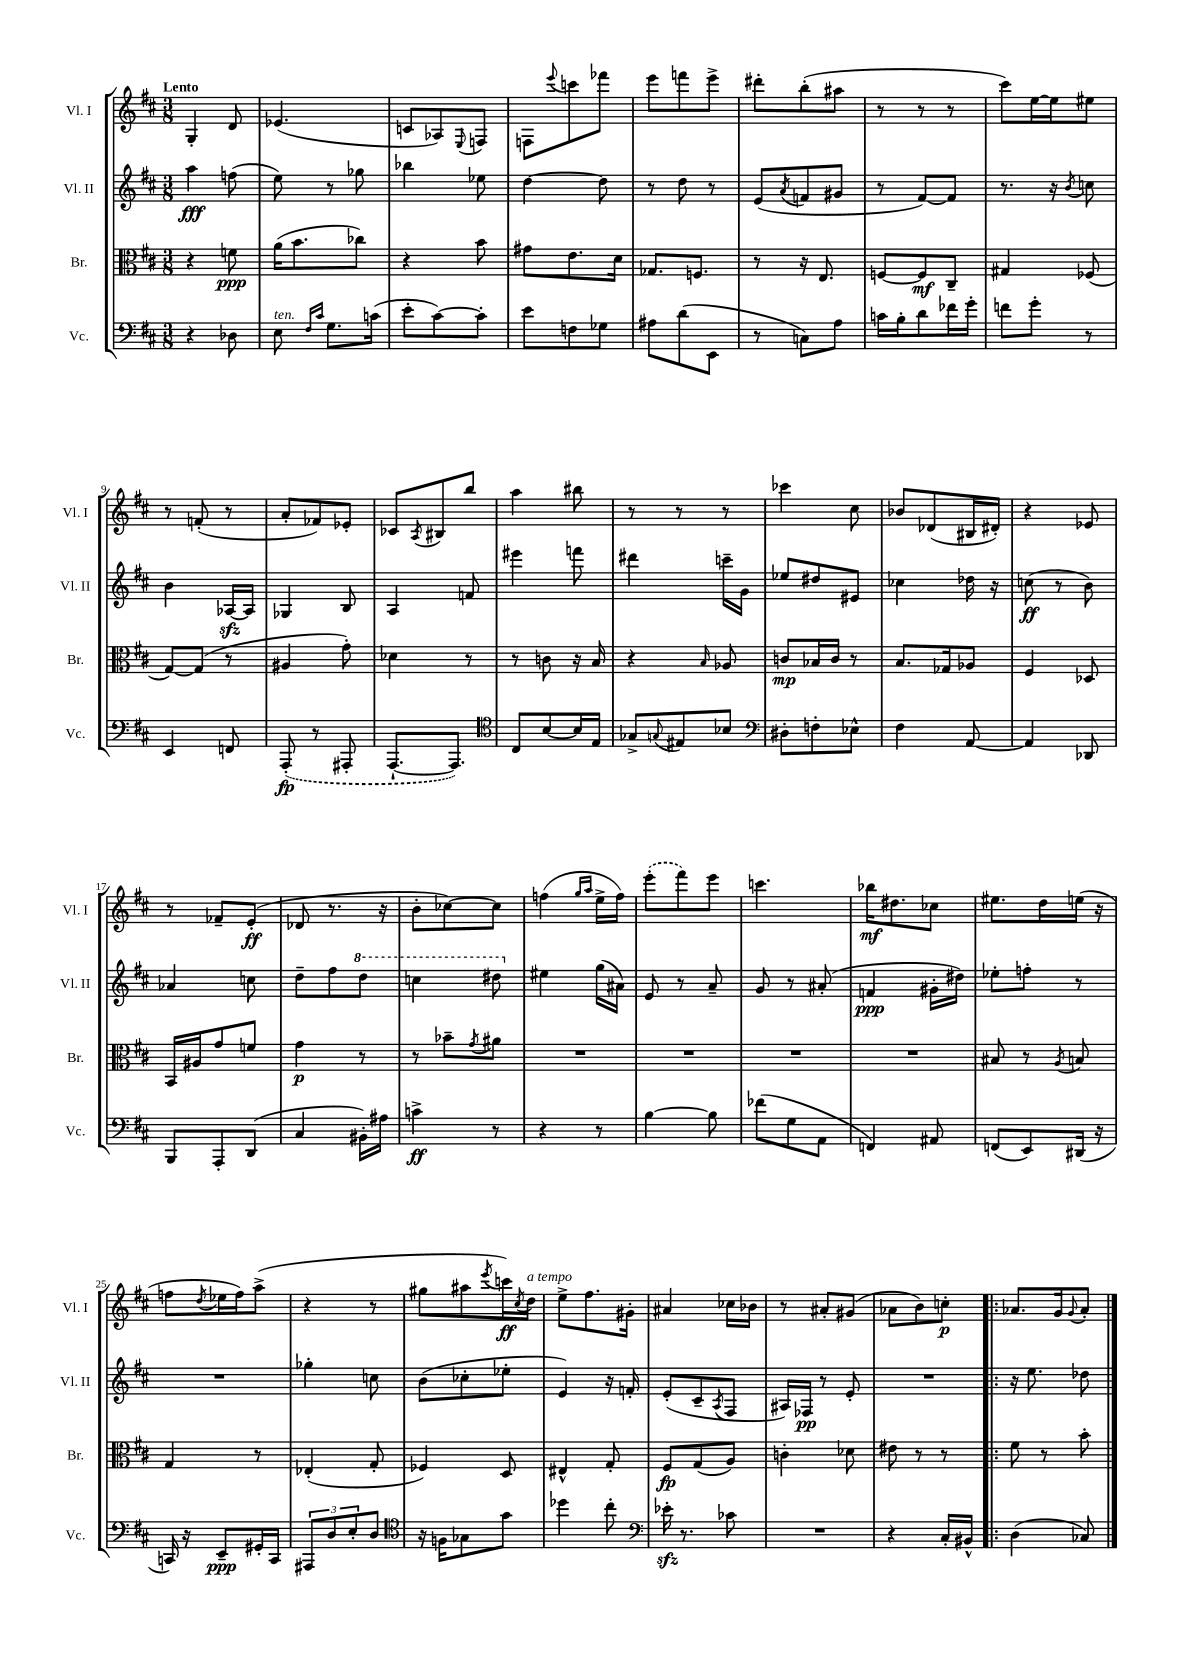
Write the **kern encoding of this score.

**kern	**dynam	**kern	**dynam	**kern	**dynam	**kern	**dynam
*part4	*part4	*part3	*part3	*part2	*part2	*part1	*part1
*staff4	*staff4	*staff3	*staff3	*staff2	*staff2	*staff1	*staff1
*I"Vc.	*	*I"Br.	*	*I"Vl. II	*	*I"Vl. I	*
*I'Vc.	*	*I'Br.	*	*I'Vl. II	*	*I'Vl. I	*
*clefF4	*	*clefC3	*	*clefG2	*	*clefG2	*
*k[f#c#]	*	*k[f#c#]	*	*k[f#c#]	*	*k[f#c#]	*
*M3/8	*	*M3/8	*	*M3/8	*	*M3/8	*
=1	=1	=1	=1	=1	=1	=1	=1
!	!	!	!	!	!	!LO:TX:a:B:t=Lento	!
4r	.	4r	.	4aa\	fff	4G'/	.
8D-X\	.	8fn\	ppp	(8ffn\	.	8d/	.
=2	=2	=2	=2	=2	=2	=2	=2
!LO:TX:a:i:t=ten.	!	!	!	!	!	!	!
8E\	.	(16a\KL	.	8ee\)	.	(4.e-X/	.
.	.	8.b\	.	.	.	.	.
16qqF#/LL	.	.	.	.	.	.	.
16qqc#/JJ	.	.	.	.	.	.	.
8.G\L	.	.	.	8r	.	.	.
.	.	8cc-X\J)	.	8gg-X\	.	.	.
(16cn\Jk	.	.	.	.	.	.	.
=3	=3	=3	=3	=3	=3	=3	=3
8e'\L	.	4r	.	4bb-X\	.	8cn/L	.
[8c#\)	.	.	.	.	.	8A-X/)	.
.	.	.	.	.	.	8qqE/	.
8c#'\J]	.	8b\	.	8ee-X\	.	8Fn/J	.
=4	=4	=4	=4	=4	=4	=4	=4
8e\L	.	8g#X\L	.	[4dd\	.	8Fn\L	.
.	.	.	.	.	.	8qqeee/	.
8Fn\	.	8.e\	.	.	.	8cccn\	.
8G-X\J	.	.	.	8dd\]	.	8fff-X\J	.
.	.	16d\Jk	.	.	.	.	.
=5	=5	=5	=5	=5	=5	=5	=5
8A#X\L	.	8.G-X/L	.	8r	.	8eee\L	.
(8d\	.	.	.	8dd\	.	8fffn\	.
.	.	8.Fn/J	.	.	.	.	.
8EE\J	.	.	.	8r	.	8eee^\J	.
=6	=6	=6	=6	=6	=6	=6	=6
8r	.	8r	.	(8e/L	.	8ddd#X'\L	.
.	.	.	.	8qa/	.	.	.
8Cn\L)	.	16r	.	8fn/	.	(8bb'\	.
.	.	8.E/	.	.	.	.	.
8A\J	.	.	.	8g#X/J	.	8aa#X\J	.
=7	=7	=7	=7	=7	=7	=7	=7
16cn\LL	.	[8Fn/L	.	8r	.	8r	.
16B'\J	.	.	.	.	.	.	.
8d\	.	8F/]	mf	[8f#/L)	.	8r	.
16f-X\L	.	8C#~/J	.	8f#/J]	.	8r	.
16g'\JJ	.	.	.	.	.	.	.
=8	=8	=8	=8	=8	=8	=8	=8
8fn\L	.	4G#X/	.	8.r	.	8ccc#\L)	.
8g'\J	.	.	.	.	.	[16ee\L	.
.	.	.	.	16r	.	16ee\J]	.
.	.	.	.	8qb/	.	.	.
8r	.	(8F-X/	.	8ccn\	.	8ee#X\J	.
!!LO:LB:g=z
=9	=9	=9	=9	=9	=9	=9	=9
4EE/	.	[8G/L)	.	4b\	.	8r	.
.	.	(8G/J]	.	.	.	(8fn'/	.
8FFn/	.	8r	.	[16A-Xzz/LL	.	8r	.
.	.	.	.	16A-/JJ]	.	.	.
=10	=10	=10	=10	=10	=10	=10	=10
(8AAA'/	fp	4A#X/	.	4G-X/	.	8a'/L	.
8r	.	.	.	.	.	8f-X/)	.
8AAA#X'/	.	8g'\)	.	8B/	.	8e-X'/J	.
=11	=11	=11	=11	=11	=11	=11	=11
[8.AAA`/L	.	4d-X\	.	4A/	.	8c-X/L	.
.	.	.	.	.	.	8qA/	.
.	.	.	.	.	.	8B#X/	.
8.AAA/J])	.	.	.	.	.	.	.
.	.	8r	.	8fn/	.	8bb/J	.
=12	=12	=12	=12	=12	=12	=12	=12
*clefC4	*	*	*	*	*	*	*
8C#/L	.	8r	.	4eee#X\	.	4aa\	.
[8B/	.	8cn\	.	.	.	.	.
16B/L]	.	16r	.	8fffn\	.	8bb#X\	.
16E/JJ	.	16B/	.	.	.	.	.
=13	=13	=13	=13	=13	=13	=13	=13
8G-X^/L	.	4r	.	4ddd#X\	.	8r	.
8qqGn/	.	.	.	.	.	.	.
8E#X/	.	.	.	.	.	8r	.
.	.	16qqB/	.	.	.	.	.
8B-X/J	.	8A-X/	.	16cccn~\LL	.	8r	.
.	.	.	.	16g\JJ	.	.	.
=14	=14	=14	=14	=14	=14	=14	=14
*clefF4	*	*	*	*	*	*	*
8D#X'\L	.	8cn/L	mp	8ee-X/L	.	4ccc-X\	.
8Fn'\	.	16B-X/L	.	8dd#X/	.	.	.
.	.	16c/JJ	.	.	.	.	.
8E-X^^\J	.	8r	.	8e#X/J	.	8cc#\	.
=15	=15	=15	=15	=15	=15	=15	=15
4F#\	.	8.B/L	.	4cc-X\	.	8b-X/L	.
.	.	.	.	.	.	(8d-X/	.
.	.	16G-X/k	.	.	.	.	.
[8AA/	.	8A-X/J	.	16dd-X\	.	16B#X/L	.
.	.	.	.	16r	.	16d#X'/JJ)	.
=16	=16	=16	=16	=16	=16	=16	=16
4AA/]	.	4F#/	.	(8ccn\	ff	4r	.
.	.	.	.	8r	.	.	.
8DD-X/	.	8D-X/	.	8b\)	.	8e-X/	.
!!LO:LB:g=z
=17	=17	=17	=17	=17	=17	=17	=17
8BBB/L	.	16BB/LL	.	4a-X/	.	8r	.
.	.	16A#X/J	.	.	.	.	.
8AAA'/	.	8g/	.	.	.	8f-X~/L	.
(8DD/J	.	8fn/J	.	8ccn\	.	(8e'/J	ff
=18	=18	=18	=18	=18	=18	=18	=18
4C#/	.	4g\	p	8dd~\L	.	8d-X/	.
.	.	.	.	8ff#\	.	8.r	.
*	*	*	*	*8va	*	*	*
16BB#X'\LL)	.	8r	.	8ddd\J	.	.	.
16A#X\JJ	.	.	.	.	.	16r	.
=19	=19	=19	=19	=19	=19	=19	=19
4cn^\	ff	8r	.	4cccn\	.	8b'\L	.
.	.	8b-X~\L	.	.	.	[8cc-X\)	.
.	.	8qg/	.	.	.	.	.
8r	.	8a#X\J	.	8ddd#X\	.	8cc-\J]	.
=20	=20	=20	=20	=20	=20	=20	=20
*	*	*	*	*X8va	*	*	*
4r	.	4.r	.	4ee#X\	.	(4ffn\	.
.	.	.	.	.	.	16qqgg/LL	.
.	.	.	.	.	.	16qqaa/JJ	.
8r	.	.	.	(16gg\LL	.	16ee^\LL	.
.	.	.	.	16a#X\JJ)	.	16ff\JJ)	.
=21	=21	=21	=21	=21	=21	=21	=21
[4B\	.	4.r	.	8e/	.	(8eee'\L	.
.	.	.	.	8r	.	8fff#\)	.
8B\]	.	.	.	8a~/	.	8eee\J	.
=22	=22	=22	=22	=22	=22	=22	=22
(8f-X\L	.	4.r	.	8g/	.	4.cccn\	.
8G\	.	.	.	8r	.	.	.
8AA\J	.	.	.	(8a#X'/	.	.	.
=23	=23	=23	=23	=23	=23	=23	=23
4FFn/)	.	4.r	.	4fn/	ppp	16bb-X\KL	mf
.	.	.	.	.	.	8.dd#X\	.
8AA#X/	.	.	.	16g#X'\LL	.	8cc-X\J	.
.	.	.	.	16dd#X\JJ)	.	.	.
=24	=24	=24	=24	=24	=24	=24	=24
(8FFn/L	.	8B#X/	.	8ee-X'\L	.	8.ee#X\L	.
8EE/)	.	8r	.	8ffn'\J	.	.	.
.	.	.	.	.	.	16dd\L	.
.	.	8qA/	.	.	.	.	.
(16DD#X/Jk	.	8Bn/	.	8r	.	(16een\JJ	.
16r	.	.	.	.	.	16r	.
!!LO:LB:g=z
=25	=25	=25	=25	=25	=25	=25	=25
16CCn/)	.	4G/	.	4.r	.	8ffn\L	.
16r	.	.	.	.	.	.	.
.	.	.	.	.	.	8qdd/	.
8EE~/L	ppp	.	.	.	.	16ee-X\L	.
.	.	.	.	.	.	16ff\J)	.
16GG#X'/L	.	8r	.	.	.	(8aa^\J	.
16CC/JJ	.	.	.	.	.	.	.
=26	=26	=26	=26	=26	=26	=26	=26
12AAA#X/L	.	(4E-X'/	.	4gg-X'\	.	4r	.
12D/	.	.	.	.	.	.	.
12E'/	.	.	.	.	.	.	.
8D/J	.	8G'/	.	8ccn\	.	8r	.
=27	=27	=27	=27	=27	=27	=27	=27
*clefC4	*	*	*	*	*	*	*
16r	.	4F-X/)	.	(8b\L	.	8gg#X\L	.
16Fn\KL	.	.	.	.	.	.	.
8G-X\	.	.	.	8cc-X'\	.	8aa#X\	.
.	.	.	.	.	.	8qeee/	.
8g\J	.	8D/	.	8ee-X'\J	.	16cccn\L)	ff
.	.	.	.	.	.	8qcc#/	.
!	!	!	!	!	!	!LO:TX:a:i:t=a tempo	!
.	.	.	.	.	.	16dd\JJ	.
=28	=28	=28	=28	=28	=28	=28	=28
4dd-X\	.	4E#X^^/	.	4e/)	.	8ee^\L	.
.	.	.	.	.	.	8.ff#\	.
8cc#'\	.	8G'/	.	16r	.	.	.
.	.	.	.	16fn'/	.	16g#X'\Jk	.
=29	=29	=29	=29	=29	=29	=29	=29
*clefF4	*	*	*	*	*	*	*
16e-Xzz'\	.	8F#/L	fp	(8e'/L	.	4a#X/	.
8.r	.	.	.	.	.	.	.
.	.	(8G/	.	8c#~/	.	.	.
.	.	.	.	8qA/	.	.	.
8c-X\	.	8A/J)	.	8F#/J	.	16cc-X\LL	.
.	.	.	.	.	.	16b-X\JJ	.
=30	=30	=30	=30	=30	=30	=30	=30
4.r	.	4cn'\	.	16A#X/LL)	.	8r	.
.	.	.	.	16F-X/JJ	pp	.	.
.	.	.	.	8r	.	8a#X'/L	.
.	.	8d-X\	.	8e'/	.	(8g#X/J	.
=31	=31	=31	=31	=31	=31	=31	=31
4r	.	8e#X\	.	4.r	.	8a-X\L	.
.	.	8r	.	.	.	8b\)	.
16C#'/LL	.	8r	.	.	.	8ccn'\J	p
16BB#X^^/JJ	.	.	.	.	.	.	.
=32!|:	=32!|:	=32!|:	=32!|:	=32!|:	=32!|:	=32!|:	=32!|:
(4D\	.	8f#\	.	16r	.	8.a-X/L	.
.	.	.	.	8.ee\	.	.	.
.	.	8r	.	.	.	.	.
.	.	.	.	.	.	16g/k	.
.	.	.	.	.	.	8qqg/	.
8C-X/)	.	8b'\	.	8dd-X\	.	8a-'/J	.
==	==	==	==	==	==	==	==
*-	*-	*-	*-	*-	*-	*-	*-
